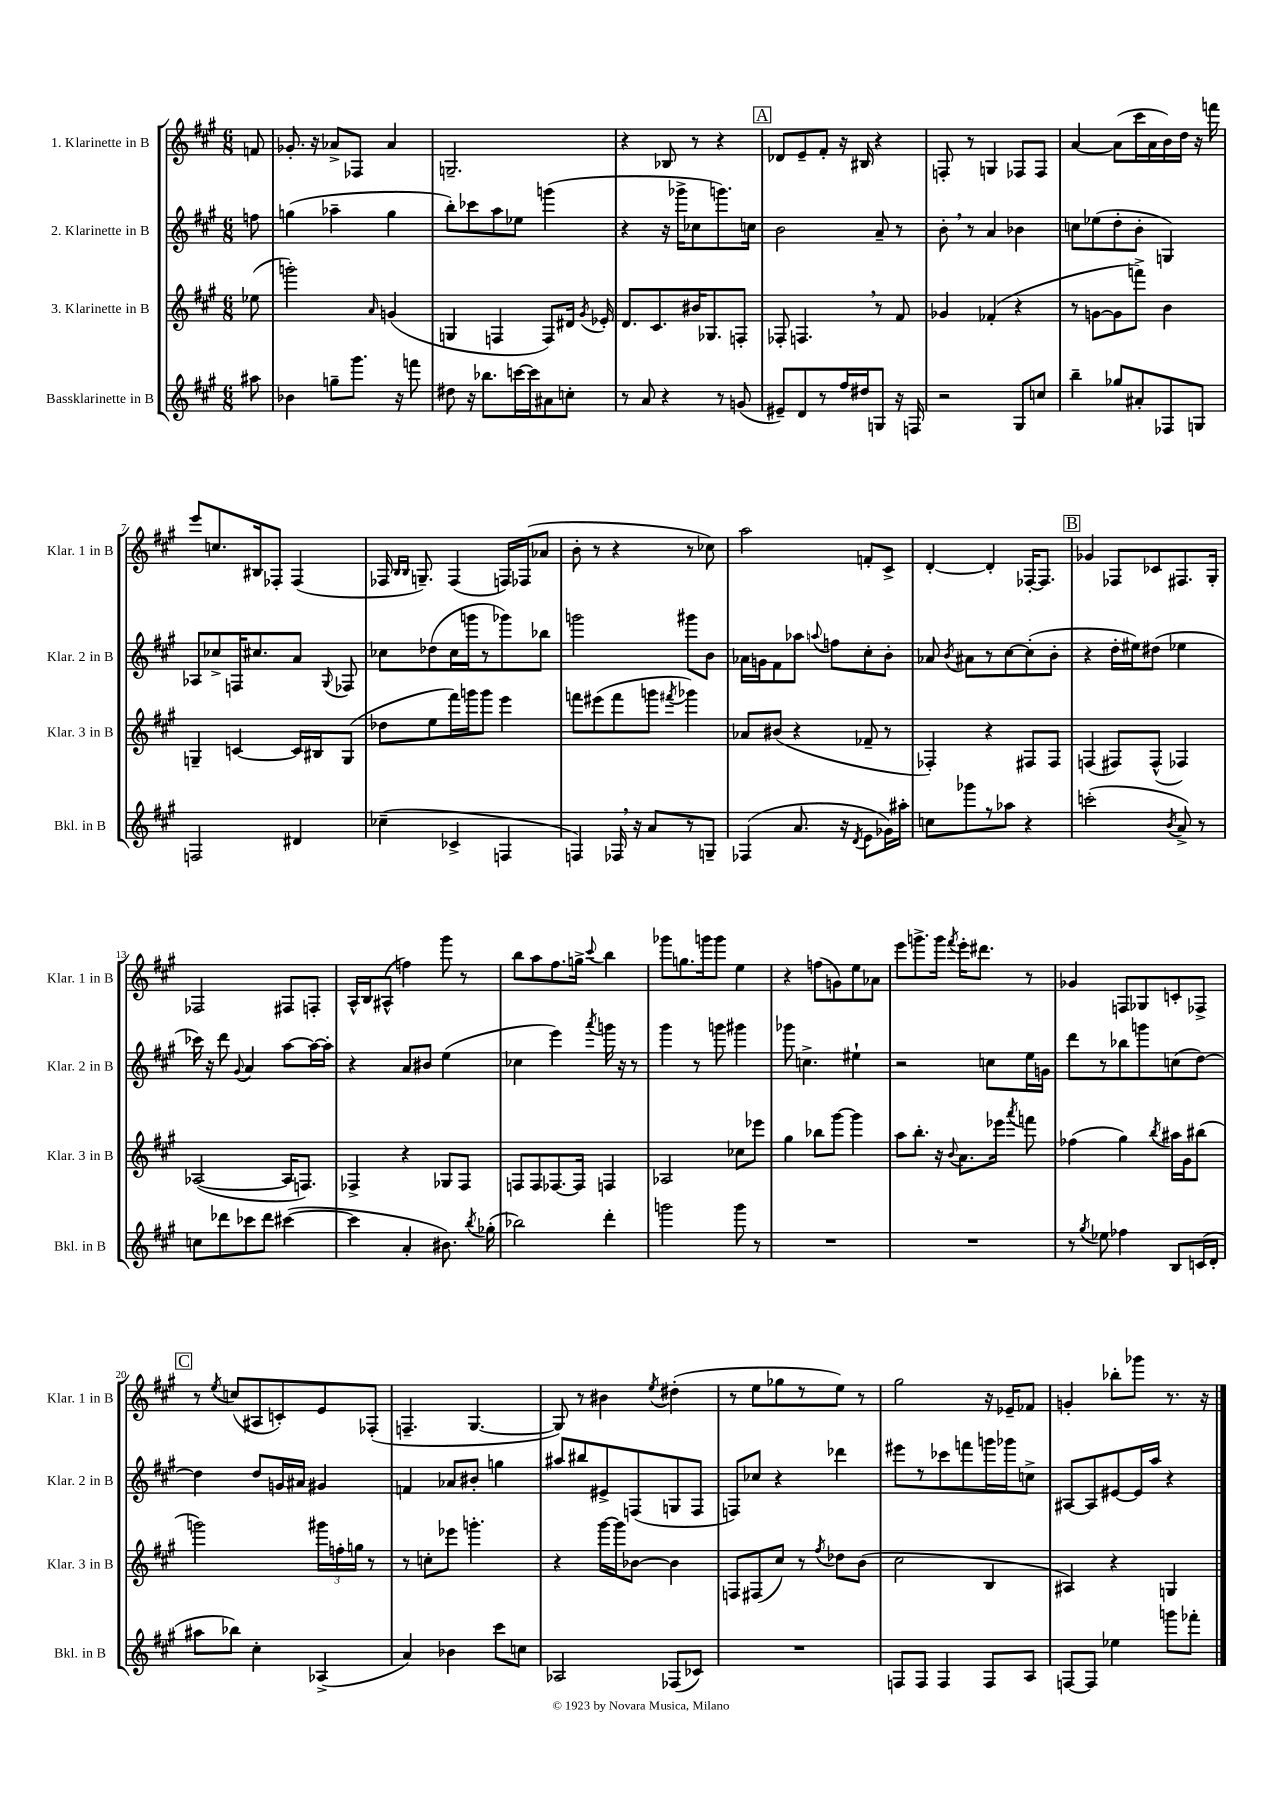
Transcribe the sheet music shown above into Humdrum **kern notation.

**kern	**kern	**kern	**kern
*staff4	*staff3	*staff2	*staff1
*clefG2	*clefG2	*clefG2	*clefG2
*k[f#c#g#]	*k[f#c#g#]	*k[f#c#g#]	*k[f#c#g#]
*M6/8	*M6/8	*M6/8	*M6/8
8aa#	(8ee-	8ff	8f
=	=	=	=
4b-	2ggg')	(4gg	8.g-'
.	.	.	16r
8gg~	.	4aa-~	8a-^
8.ggg#	.	.	8F-
.	16qqa	.	.
.	(4g	4gg	4a-
16r	.	.	.
8fff	.	.	.
=	=	=	=
8dd#	4G	8bb')	2.G~
16r	.	8ccc-	.
8.bb-	.	.	.
.	4F	8aa	.
[16ccc	.	8ee-	.
16ccc]	.	.	.
8a#	8F)	(4ggg	.
8cc'	16d#	.	.
.	8qg#	.	.
.	16e-'	.	.
=	=	=	=
8r	8.d	4r	4r
8a	.	.	.
.	8.c#	.	.
4r	.	16r	8B-
.	.	16ggg-^	.
.	16b#	8cc-	8r
.	8.G-	.	.
8r	.	8.ggg)	4r
(8g	8F'	.	.
.	.	16cc	.
=	=	=	=
8e#~)	8F-'	2b	8d-
8d	4.F	.	8e~
8r	.	.	8f#'
16ff#	.	.	16r
16dd#	.	.	16B#
8G	8r	8a~	4r
16r	8f#	8r	.
16F	.	.	.
=	=	=	=
2r	4g-	8b'	8F'
.	.	8r	8r
.	(4f-'	4a	4G
8G#	4r	4b-	8F-
8cc	.	.	8F-
=	=	=	=
4bb~	8r	8cc	[4a
.	[8g	(8ee-	.
8gg-	8g]	8dd'	(8a]
8a#'	8fff^)	8b'	16ccc#
.	.	.	16a
8F-	4b	4G)	16b)
.	.	.	16dd
8G	.	.	16r
.	.	.	16fff
=	=	=	=
2F	4G~	8A-	8eee
.	.	8cc-^	8.cc
.	[4c	16F	.
.	.	8.cc#	16B#
.	.	.	8F-'
4d#	16c]	8a	(4F-
.	16B#	.	.
.	.	8qqG#	.
.	(8G	8F-	.
=	=	=	=
(4cc-~	8dd-	8cc-	16F-
.	.	.	16qqB
.	.	.	16qqB
.	.	.	8.G~)
.	8ee	(8dd-	.
4c-^	16fff#)	16cc-	(4F-
.	16ggg	16ggg	.
.	8ggg	8r	.
4F	4eee	8ggg-)	16F)
.	.	.	(16F-
.	.	8bb-	8a-
=	=	=	=
4F)	8fff	2ggg	8b'
.	(8eee#	.	8r
16F-	8fff	.	4r
16r	.	.	.
8a	8ggg	.	.
.	8qfff#	.	.
8r	4ggg-)	8ggg#	8r
8G~	.	8b	8cc-)
=	=	=	=
(4F-	8a-	16a-	2aa
.	.	16g	.
.	(8b#	8f#	.
8.a	4r	8aa-	.
.	.	8qqaa	.
.	.	8ff	.
16r	.	.	.
8qd	.	.	.
8e	8f-~	8cc#'	8f'
16g-)	8r	8b'	8c#^
16aa#'	.	.	.
=	=	=	=
8cc	4F-')	8a-	[4d'
.	.	8qb	.
8ggg-	.	8a#	.
8r	4r	8r	4d']
8aa-	.	[8cc#	.
4r	8F#	(8cc#']	[16F-'
.	.	.	8.F-]
.	8F#	8b'	.
=	=	=	=
(2ccc'	(4F	4r	4g-
.	8F#)	16dd'	8F-
.	.	16ee#)	.
.	(8F#^^	(8dd#	8c-
8qb	.	.	.
8a^)	4F-)	4ee-	8.F#
8r	.	.	.
.	.	.	16G#'
=	=	=	=
8cc	([2A-	16ccc-)	2F-
.	.	16r	.
8ddd-	.	8ddd	.
.	.	8qqg#	.
8ccc-	.	4a	.
8ddd-	.	.	.
([4ccc#	16A-]	[8aa	8F#
.	8.F)	.	.
.	.	16aa_	8F'
.	.	16aa']	.
=	=	=	=
4ccc#]	4F-^	4r	16A^^
.	.	.	16B
.	.	.	(8A#^^
4a'	4r	8a	4ff)
.	.	8b#	.
8.b#)	8G-	(4ee	8ggg#
.	8F-	.	8r
8qbb	.	.	.
(16gg-'	.	.	.
=	=	=	=
2bb-)	8F	4cc-	8bb
.	8F	.	8aa
.	[8.F-	4eee)	8.ff#
.	16F-]	.	16gg^
.	.	8qaaa	8qqccc#
4ddd'	4F	16ggg	4bb
.	.	16r	.
.	.	8r	.
=	=	=	=
2ggg	2A-	4ggg#	8ggg-
.	.	.	8.gg
.	.	8r	.
.	.	.	16ggg
.	.	8ggg	8ggg
8ggg	8cc-	4ggg#	4ee
8r	8eee-	.	.
=	=	=	=
2.r	4gg#	8ggg-	4r
.	.	4.cc^	.
.	8bb-	.	(8ff
.	[8ggg#	.	8g)
.	4ggg#]	4ee#`	8ee
.	.	.	8a-
=	=	=	=
2.r	8aa	2r	8eee
.	8.bb'	.	8.ggg^
.	16r	.	16ggg
.	8qqb	.	8qfff#
.	8.a	.	16eee'
.	.	.	8.ddd#
.	.	8cc	.
.	16eee-	.	.
.	8qaaa	.	.
.	8fff	16ee	8r
.	.	16g	.
=	=	=	=
8r	(4ff-	8ddd	4g-
8qgg#	.	.	.
8ee-	.	8r	.
4ff-	4gg#)	8bb-	8F
.	.	8ggg	8G-
.	8qbb	.	.
8B	16aa#	(8cc	8c'
.	16g#	.	.
(16c	(8bb#	[8dd)	8F-^
16d'	.	.	.
=	=	=	=
8aa#	2ggg)	4dd]	8r
.	.	.	8qee
8bb-)	.	.	(8cc
4cc#'	.	8dd	8A#
.	.	16g	8c')
.	.	16a#	.
(4A-^	24ggg#	4g#	8e
.	24ff'	.	.
.	24gg	.	.
.	8r	.	(8F-'
=	=	=	=
4a)	8r	4f	4.F~
.	8cc'	.	.
4b-	8eee-	8a-	.
.	4.ggg'	8b#'	[4.G#
8ccc#	.	4gg	.
8cc	.	.	.
=	=	=	=
2A-	4r	8aa#	8G#])
.	.	8bb#	8r
.	[16ggg#	8e#^	4b#
.	16ggg#]	.	.
.	[8b-	(8F	.
.	.	.	8qee
(8F-	4b-]	8G	(4dd#'
8c-)	.	8F	.
=	=	=	=
2.r	8F	8F)	8r
.	(8F#	8cc-	8ee
.	8cc#)	4r	8gg-
.	8r	.	8r
.	8qff#	.	.
.	8dd-	4ddd-	8ee)
.	(8b	.	8r
=	=	=	=
8F	2cc#	8eee#	2gg#
8F	.	8r	.
4F	.	8ccc-	.
.	.	8fff	.
8F	4B	16ggg	16r
.	.	16ggg-	16e-~
8A	.	8cc^	8f-
=	=	=	=
[8F	4A#)	[8A#	4g'
8F]	.	8A#]	.
4ee-	4r	[8e#	8bb-'
.	.	16e#]	8ggg-
.	.	16aa	.
8ggg	4G	4r	8.r
8fff-'	.	.	.
.	.	.	16r
==	==	==	==
*-	*-	*-	*-
